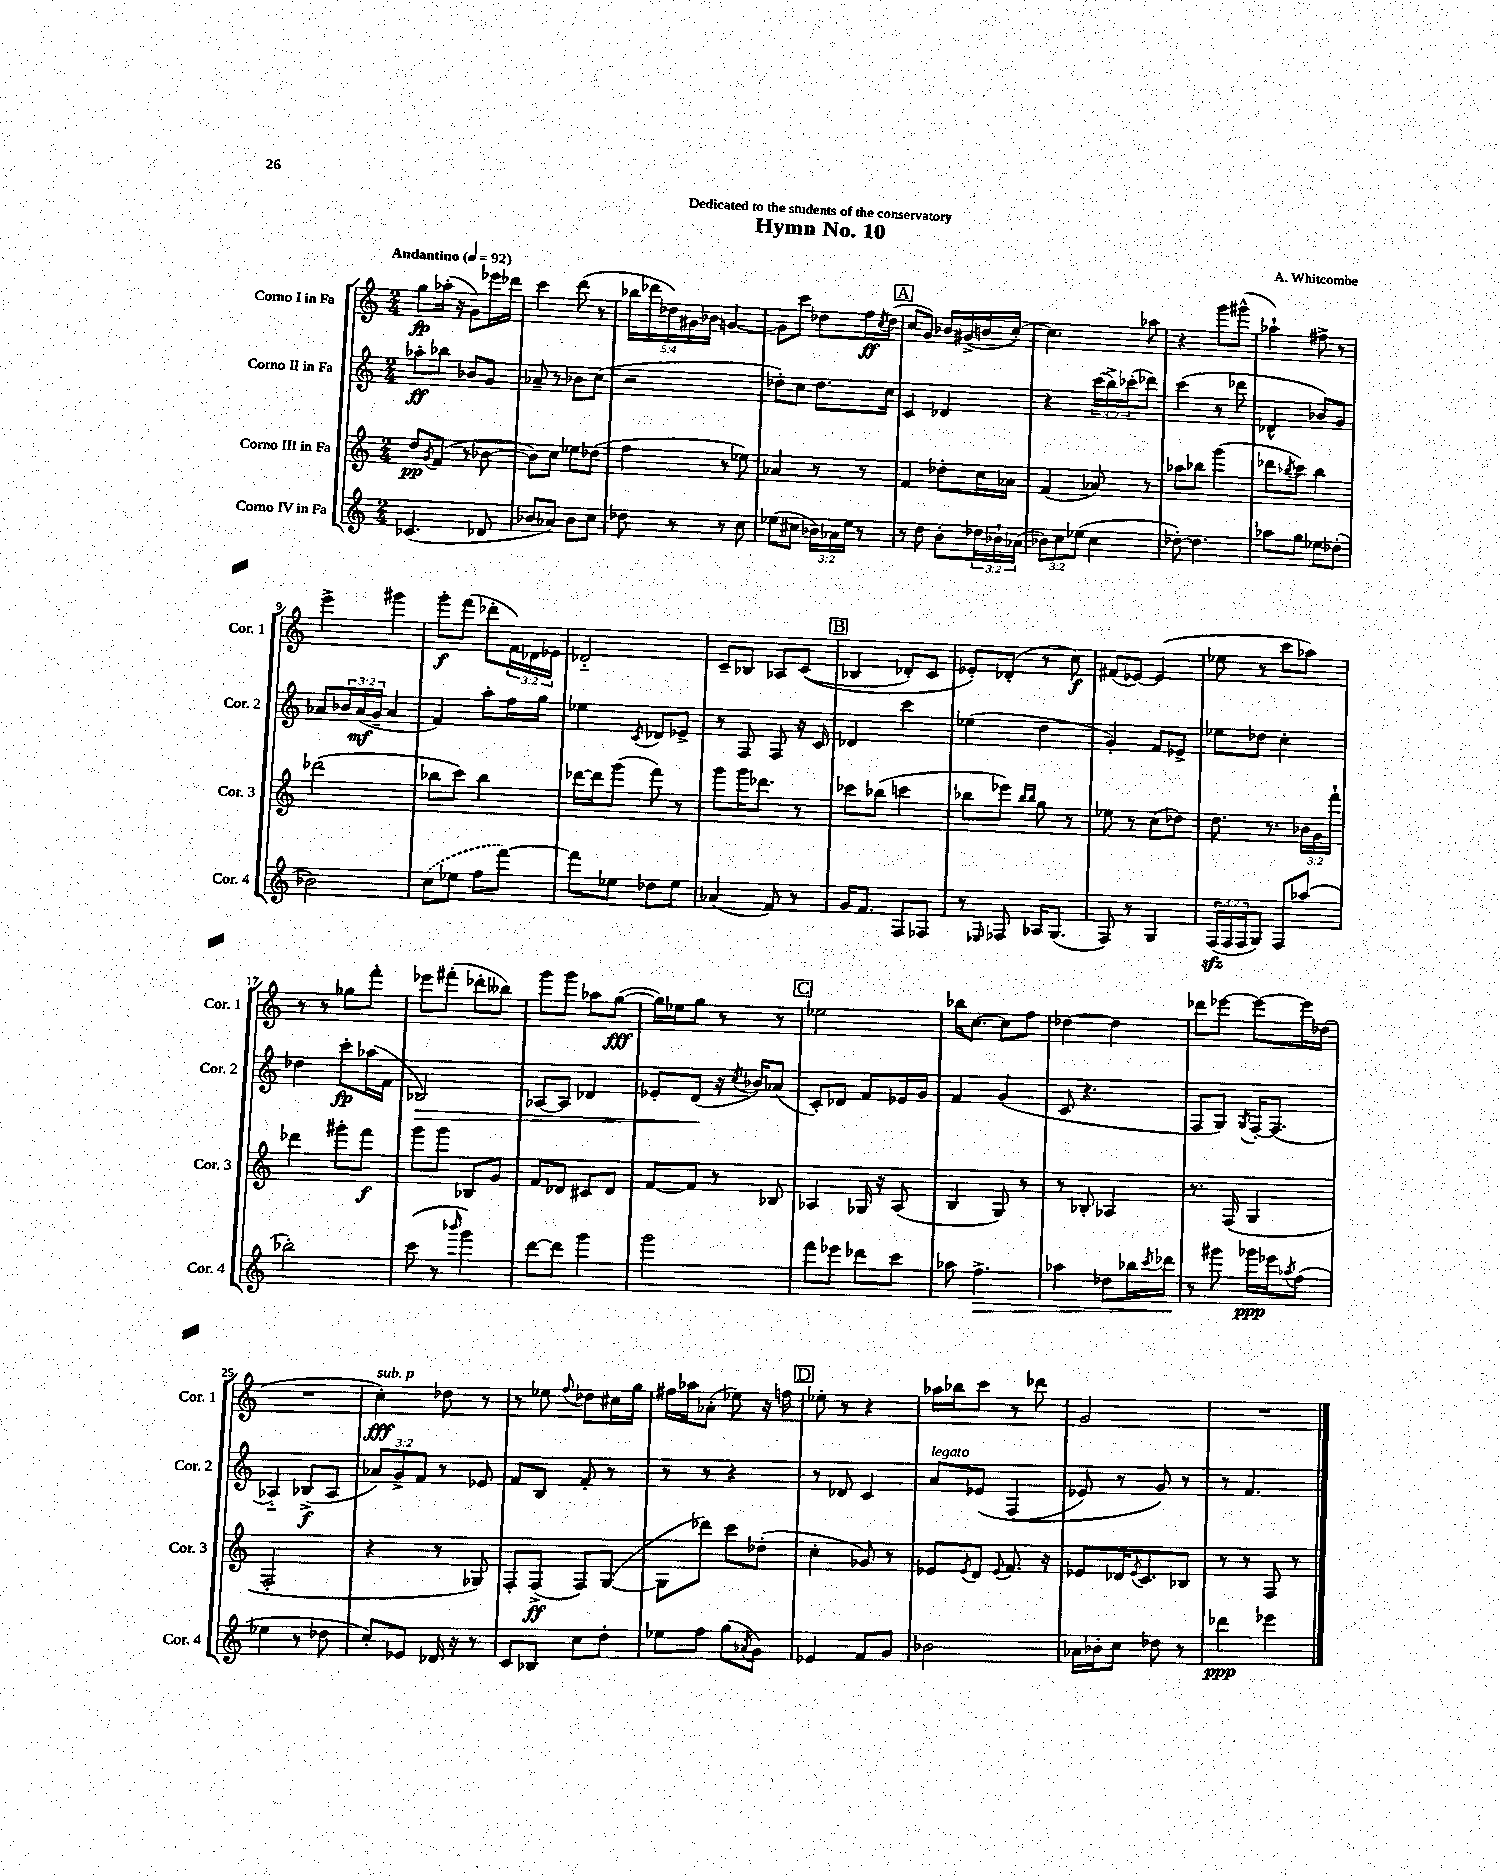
\header { title = "Hymn No. 10" composer = "A. Whitcombe" dedication = "Dedicated to the students of the conservatory" }
<<
\new StaffGroup <<
\new Staff = "s0" \with { instrumentName = "Corno I in Fa" shortInstrumentName = "Cor. 1" } {
    \clef treble \key c \major \numericTimeSignature \time 2/4 \override Staff.TupletNumber.text = #tuplet-number::calc-fraction-text \tempo "Andantino" 4 = 92
    g''8\fp aes''16-.( r16 g'8) ees'''16 des'''16 |
    c'''4 d'''8( r8 |
    \tuplet 5/4 { bes''16 des'''16 des''16) gis'16 bes'16 } g'4~ |
    g'8 c'''8 des''8 f''16\ff \acciaccatura { c''8 } des''16( |
    \mark \markup { \box "A" } c''8 g'8) bes'16 gis'16->( b'16 c''16~-.) |
    c''4. aes''8 |
    r4 g'''8 gis'''8-^( |
    aes''4-!) fis''8-> r8 |
    e'''4-> gis'''4 |
    g'''8-.\f f'''8( des'''8-. \tuplet 3/2 { f'16) des'16 ees'16 } |
    des'2-_ |
    c'8-- bes8 aes8 c'8(\( |
    \mark \markup { \box "B" } bes4 des'8-.) c'8 |
    ees'8-.\) des'8-.( r8 c''8\f) |
    fis'8( ees'8~) ees'4( |
    ees''8 r8 c'''8 aes''8) |
    r8 r8 ges''8 f'''8-. |
    ees'''8 fis'''8-.( des'''8-. beses''8) |
    g'''8 g'''8 aes''8 g''8~\fff( |
    g''16) ees''16 g''8 r8 r8 |
    \mark \markup { \box "C" } ees''2 |
    bes''16 c''8.~ c''8 f''8 |
    des''4~ des''4 |
    des'''8 ees'''8~ ees'''8~ ees'''16 des''16( |
    R2 |
    c''4-.\fff^\markup { \italic "sub. p" }) des''8 r8 |
    r8 ees''8 \appoggiatura { f''8 } des''8 cis''16 g''16 |
    fis''16 aes''16 aes'8-.( ees''8) r16 f''16 |
    \mark \markup { \box "D" } ees''8-. r8 r4 |
    aes''16 bes''16 c'''8 r8 des'''8 |
    g'2 |
    R2 \bar "|." |
}
\new Staff = "s1" \with { instrumentName = "Corno II in Fa" shortInstrumentName = "Cor. 2" } {
    \clef treble \key c \major \numericTimeSignature \time 2/4 \override Staff.TupletNumber.text = #tuplet-number::calc-fraction-text
    aes''8-.\ff bes''8 bes'8 g'8 |
    aes'8-- r8 bes'8 c''8( |
    r2 |
    des''8-.) c''8 des''8. c''16 |
    \mark \markup { \box "A" } c'4 des'4 |
    r4 \tuplet 3/2 { c'''16( b''16->) ces'''16-.( } des'''8) |
    c'''4( r8 des'''8 |
    des'4-^ bes'8) g'8 |
    aes'8 \tuplet 3/2 { bes'16 aes'16\mf( g'16-- } aes'4 |
    f'4) a''8-. f''16 g''16 |
    ees''4 \acciaccatura { c'8 } des'8 ees'8-> |
    r8 f8 f8 r16 c'16 |
    \mark \markup { \box "B" } des'4 c'''4 |
    ees''4( d''4 |
    g'4-.) f'8 ees'8-> |
    ees''8 des''8 c''4-. |
    des''4 c'''8-.\fp aes''16( f'16 |
    bes2\>) |
    aes8~ aes8 des'4 |
    ees'8-. d'8\!( r16 \acciaccatura { c''8 } bes'16) aes'8( |
    \mark \markup { \box "C" } c'8-.) des'8 f'8 ees'16 g'16 |
    f'4 g'4( |
    c'8 r4. |
    f8 g8) \acciaccatura { g8 } f16~-. f8.( |
    aes4-_) bes8->\f( aes8 |
    \tuplet 3/2 { aes'8) g'8-> f'8 } r8 ees'8 |
    f'8 b8 f'8-. r8 |
    r8 r8 r4 |
    \mark \markup { \box "D" } r8 des'8 c'4 |
    a'8^\markup { \italic "legato" } ees'8\( f4( |
    ees'8) r8 g'8\) r8 |
    r8 f'4. \bar "|." |
}
\new Staff = "s2" \with { instrumentName = "Corno III in Fa" shortInstrumentName = "Cor. 3" } {
    \clef treble \key c \major \numericTimeSignature \time 2/4 \override Staff.TupletNumber.text = #tuplet-number::calc-fraction-text
    d''8\pp \acciaccatura { g'8 } f'8( r8 bes'8~ |
    bes'8) c''8 ees''8 des''8( |
    f''4 r8 ees''8) |
    aes'4 r8 r8 |
    \mark \markup { \box "A" } f'4 des''8-. c''16 aes'16 |
    f'4( aes'8) r8 |
    aes''8 bes''8 g'''4( |
    des'''8 \acciaccatura { bes''8 } c'''8) bes''4 |
    des'''2( |
    bes''8 c'''8) bes''4 |
    des'''16~ des'''16 g'''8( f'''8) r8 |
    g'''8 g'''16 des'''8. r8 |
    \mark \markup { \box "B" } ces'''8 bes''8( c'''4 |
    bes''8 ees'''8) \grace { bes''16 bes''16 } g''8 r8 |
    ees''8 r8 c''8( des''8) |
    d''8. r8. \tuplet 3/2 { bes'16 g'16 f'''16-! } |
    des'''4 gis'''8-. f'''8\f |
    g'''8 g'''8 bes8 g'8 |
    f'8 des'8 cis'8 des'8 |
    f'8~ f'8 r8 bes8 |
    \mark \markup { \box "C" } aes4 ges16 r16 aes8( |
    b4 g8) r8 |
    r8 bes8-. aes4 |
    r8. f16( g4 |
    f2-. |
    r4 r8 ges8) |
    f8-. f8->\ff( f8) g8~( |
    g8 des'''8) c'''8 des''8-.( |
    \mark \markup { \box "D" } c''4-. ges'8) r8 |
    ees'8 \acciaccatura { ees'8 } d'8 \appoggiatura { ees'8 } f'8. r16 |
    ees'8 des'16 \acciaccatura { ees'8 } c'8. bes8 |
    r8 r8 f8 r8 \bar "|." |
}
\new Staff = "s3" \with { instrumentName = "Corno IV in Fa" shortInstrumentName = "Cor. 4" } {
    \clef treble \key c \major \numericTimeSignature \time 2/4 \override Staff.TupletNumber.text = #tuplet-number::calc-fraction-text
    ces'4.( des'8 |
    bes'8 aes'8) bes'8 c''8 |
    des''8 r8 r8 c''8 |
    ees''8( cis''8 \tuplet 3/2 { bes'16) aes'16 ees''16 } r8 |
    \mark \markup { \box "A" } r8 d''8 b'8-. \tuplet 3/2 { des''16 bes'16-! aes'16( } |
    \tuplet 3/2 { bes'8) c''8 ees''8( } c''4 |
    des''8~-.) des''4. |
    aes''8 g''8 ees''8 des''8-.( |
    bes'2) |
    \once \slurDashed c''8( ees''8 f''8 f'''8~) |
    f'''8 ees''8 des''8 ees''8 |
    aes'4( f'8) r8 |
    \mark \markup { \box "B" } g'16 f'8. f8 fes8 |
    r8 \grace { ees16 } fes8 aes16 g8.( |
    f8) r8 g4 |
    \tuplet 3/2 { f16\sfz( f16 f16 } g8) f8 aes''8( |
    bes''2-.) |
    c'''8( r8 \grace { bes'''16 } g'''4) |
    d'''8~ d'''8 g'''4 |
    g'''2 |
    \mark \markup { \box "C" } f'''8 ees'''8 des'''8 c'''8 |
    aes''8 f''4.->\> |
    aes''4 des''8 bes''16 \acciaccatura { c'''8 } des'''16\! |
    r8 gis'''8 ges'''16\ppp ees'''16 \acciaccatura { aes''8 } f''8( |
    ees''4 r8 des''8 |
    c''8-.) ees'8 des'16 r16 r8 |
    c'8 bes8 c''8 d''8-. |
    ees''8 f''8 g''8( \acciaccatura { aes'8 } g'8) |
    \mark \markup { \box "D" } ees'4 f'8 g'8 |
    bes'2 |
    aes'16 bes'16-. c''8 des''8 r8 |
    des'''4\ppp ees'''4 \bar "|." |
}
>>
>>
